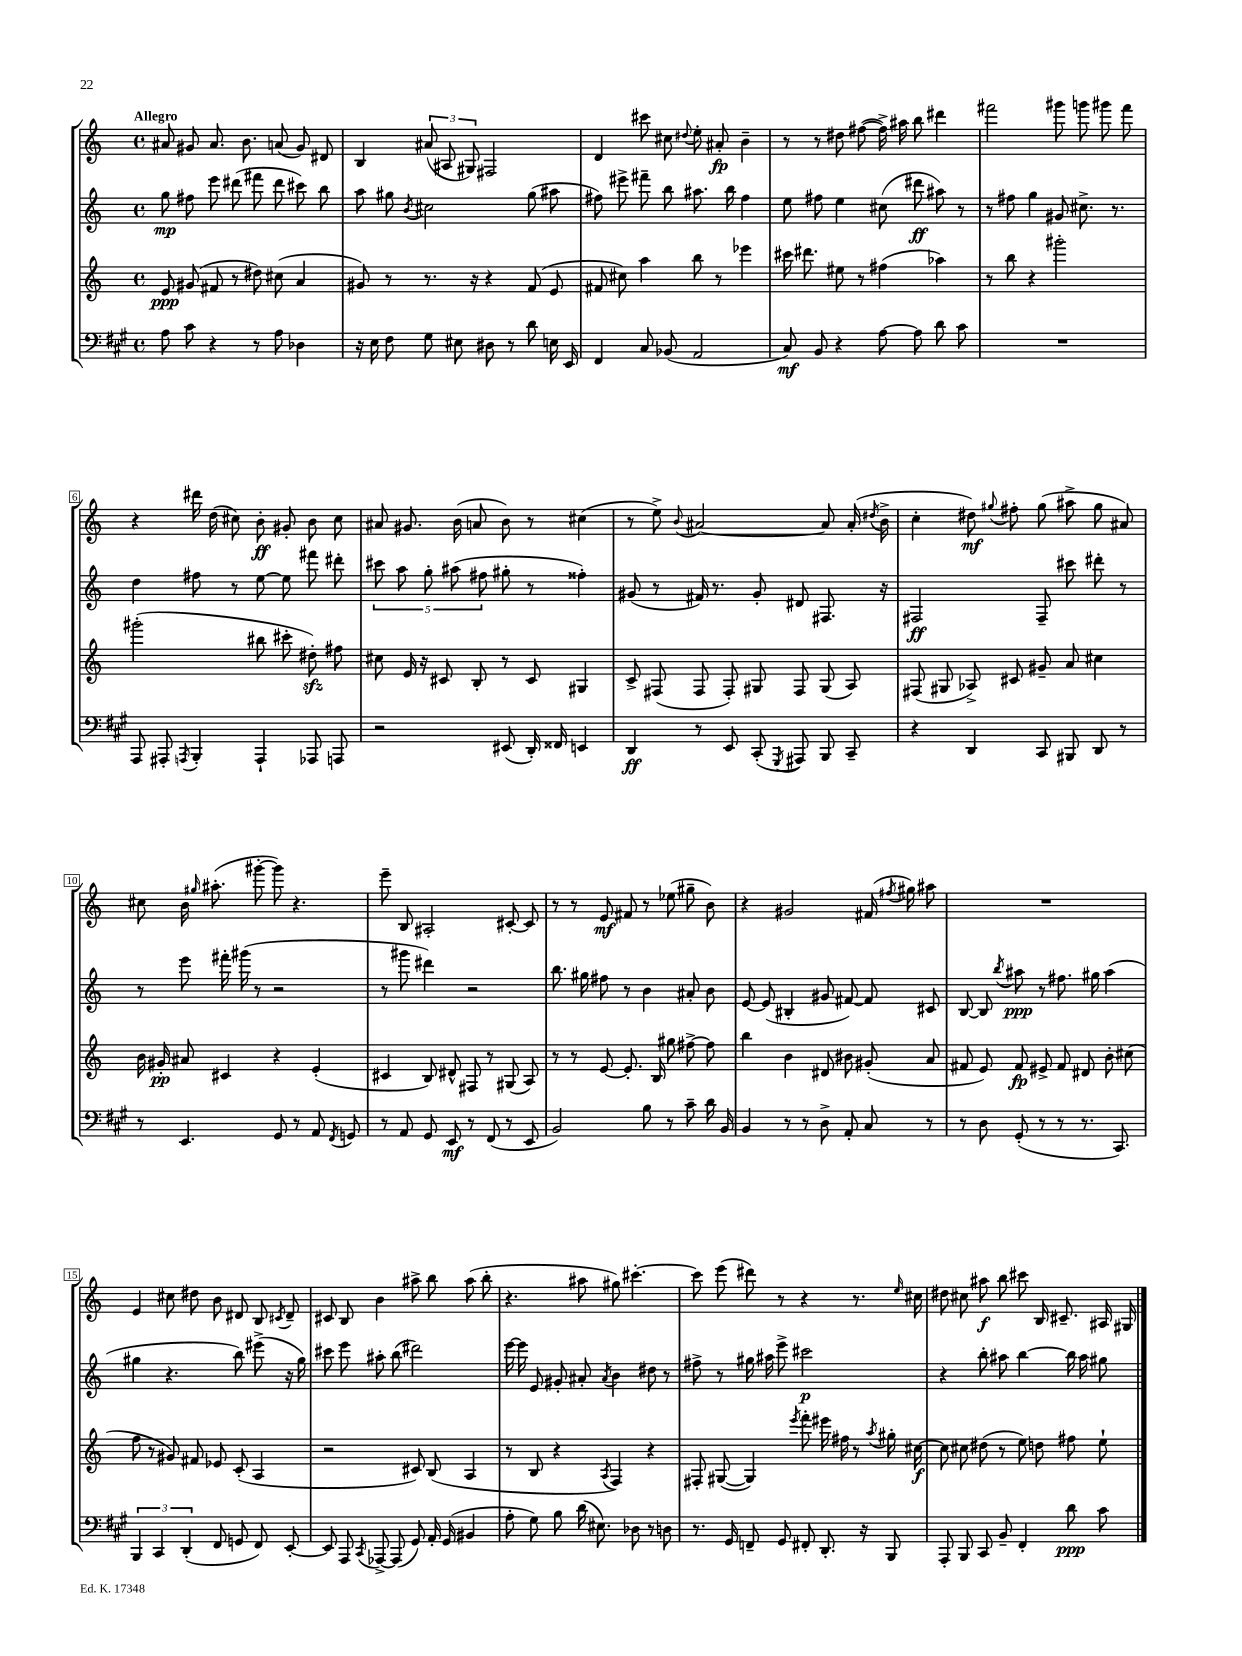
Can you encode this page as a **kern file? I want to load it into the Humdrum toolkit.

**kern	**dynam	**kern	**dynam	**kern	**dynam	**kern	**dynam
*part4	*part4	*part3	*part3	*part2	*part2	*part1	*part1
*staff4	*staff4	*staff3	*staff3	*staff2	*staff2	*staff1	*staff1
*clefF4	*	*clefG2	*	*clefG2	*	*clefG2	*
*k[f#c#g#]	*	*k[]	*	*k[]	*	*k[]	*
*M4/4	*	*M4/4	*	*M4/4	*	*M4/4	*
*met(c)	*	*met(c)	*	*met(c)	*	*met(c)	*
=1	=1	=1	=1	=1	=1	=1	=1
!	!	!	!	!	!	!LO:TX:a:B:t=Allegro	!
8A\	.	8e/	ppp	8gg\	mp	8a#X/	.
8c#\	.	(8g#X/	.	8ff#X\	.	8g#X/	.
4r	.	8f#X/	.	8eee\	.	8.a#/	.
.	.	8r	.	(8ddd#X\	.	.	.
.	.	.	.	.	.	8.b\	.
8r	.	8dd#X\)	.	8fff#X\	.	.	.
8A\	.	(8cc#X\	.	8ddd#\	.	(8an/	.
4D-X\	.	4a/	.	8ccc#X\)	.	8g#/)	.
.	.	.	.	8bb\	.	8d#X/	.
=2	=2	=2	=2	=2	=2	=2	=2
16r	.	8g#X/)	.	8aa\	.	4B/	.
16E\	.	.	.	.	.	.	.
8F#\	.	8r	.	8gg#X\	.	.	.
.	.	.	.	8qb/	.	.	.
8G#\	.	8.r	.	2cc#X\	.	(12a#X/	.
.	.	.	.	.	.	12A#X/	.
8E#X\	.	.	.	.	.	.	.
.	.	.	.	.	.	12G#X/)	.
.	.	16r	.	.	.	.	.
8D#X\	.	4r	.	.	.	2F#X/	.
8r	.	.	.	.	.	.	.
8d\	.	(8f/	.	(8gg#\	.	.	.
16En\	.	8e/	.	8aa#X\	.	.	.
16EE/	.	.	.	.	.	.	.
=3	=3	=3	=3	=3	=3	=3	=3
4FF#/	.	8f#X/	.	8ff#X\)	.	4d/	.
.	.	8cc#X\)	.	8eee#X^\	.	.	.
8C#/	.	4aa\	.	8fff#X~\	.	8ccc#X\	.
(8BB-X/	.	.	.	8bb\	.	8cc#X\	.
.	.	.	.	.	.	8qqdd#X/	.
2AA/	.	8bb\	.	8.aa#X\	.	8ee'\	.
.	.	8r	.	.	.	8a#X'/	fp
.	.	.	.	16bb\	.	.	.
.	.	4eee-X\	.	4ff#\	.	4b~\	.
=4	=4	=4	=4	=4	=4	=4	=4
8C#/)	mf	16ccc#X\	.	8ee\	.	8r	.
.	.	8.ddd#X\	.	.	.	.	.
8BB/	.	.	.	8ff#X\	.	8r	.
4r	.	8ee#X\	.	4ee\	.	8dd#X\	.
.	.	8r	.	.	.	([8ff#X\	.
[8A\	.	(4ff#X\	.	(8cc#X\	.	16ff#^\])	.
.	.	.	.	.	.	16aa#X\	.
8A\]	.	.	.	8ddd#X\	ff	8bb\	.
8d\	.	4aa-X\)	.	8aa#X\)	.	4ddd#X\	.
8c#\	.	.	.	8r	.	.	.
=5	=5	=5	=5	=5	=5	=5	=5
1r	.	8r	.	8r	.	2fff#X\	.
.	.	8bb\	.	8ff#X\	.	.	.
.	.	4r	.	4gg\	.	.	.
.	.	2ggg#X'\	.	8g#X/	.	8ggg#X\	.
.	.	.	.	8.cc#X^\	.	8gggn\	.
.	.	.	.	.	.	8ggg#X\	.
.	.	.	.	8.r	.	.	.
.	.	.	.	.	.	8fff#\	.
!!LO:LB:g=z
=6	=6	=6	=6	=6	=6	=6	=6
8AAA/	.	(2ggg#X'\	.	4dd\	.	4r	.
8AAA#X'/	.	.	.	.	.	.	.
8qAAAn/	.	.	.	.	.	.	.
4BBB'/	.	.	.	8ff#X\	.	16ddd#X\	.
.	.	.	.	.	.	(16dd\	.
.	.	.	.	8r	.	8cc#X\)	.
4AAA`/	.	8bb#X\	.	[8ee\	.	8b'\	ff
.	.	8ccc#X'\	.	8ee\]	.	8g#X'/	.
8AAA-X/	.	8dd#Xzz'\)	.	8fff#X\	.	8b\	.
8AAAn/	.	8ff#X\	.	8ddd#X'\	.	8cc#\	.
=7	=7	=7	=7	=7	=7	=7	=7
2r	.	8cc#X\	.	10ccc#X\	.	8a#X/	.
.	.	.	.	10aa\	.	.	.
.	.	16e/	.	.	.	8.g#X/	.
.	.	16r	.	.	.	.	.
.	.	.	.	10gg'\	.	.	.
.	.	8c#X/	.	.	.	.	.
.	.	.	.	(10aa#X\	.	.	.
.	.	.	.	.	.	(16b\	.
.	.	8B'/	.	.	.	8an/	.
.	.	.	.	10ff#X\	.	.	.
(8EE#X/	.	8r	.	8gg#X'\	.	8b\)	.
16DD'/)	.	8c#/	.	8r	.	8r	.
16FF##X/	.	.	.	.	.	.	.
4EEn/	.	4G#X/	.	4ff##X'\)	.	(4cc#X\	.
=8	=8	=8	=8	=8	=8	=8	=8
4DD/	ff	8c^/	.	(8g#X/	.	8r	.
.	.	(8F#X/	.	8r	.	8ee^\)	.
.	.	.	.	.	.	8qqb/	.
8r	.	8F#/	.	16f#X/)	.	[2a#X/	.
.	.	.	.	8.r	.	.	.
8EE/	.	8F#'/)	.	.	.	.	.
(8CC#'/	.	8G#X/	.	8g#'/	.	.	.
8qGGG#/	.	.	.	.	.	.	.
8AAA#X/)	.	8F#/	.	8d#X/	.	.	.
8BBB/	.	(8G#/	.	8.F#X/	.	8a#/]	.
8CC#~/	.	8A/)	.	.	.	(16a#'/	.
.	.	.	.	.	.	8qdd#X/	.
.	.	.	.	16r	.	16b^\	.
=9	=9	=9	=9	=9	=9	=9	=9
4r	.	(8F#X/	.	2F#X/	ff	4cc'\	.
.	.	8G#X/	.	.	.	.	.
4DD/	.	8A-X^/)	.	.	.	8dd#X\)	mf
.	.	.	.	.	.	8qqgg#X/	.
.	.	8c#X/	.	.	.	8ff#X'\	.
8CC#/	.	8g#X~/	.	8F#~/	.	(8gg#\	.
8BBB#X/	.	8a/	.	8ccc#X\	.	8aa#X^\	.
8DD/	.	4cc#X\	.	8ddd#X'\	.	8gg#\	.
8r	.	.	.	8r	.	8a#X/)	.
!!LO:LB:g=z
=10	=10	=10	=10	=10	=10	=10	=10
8r	.	16b\	.	8r	.	8cc#X\	.
.	.	16g#X'/	pp	.	.	.	.
4.EE/	.	8a#X/	.	8eee\	.	16b\	.
.	.	.	.	.	.	16qqgg#X/	.
.	.	.	.	.	.	(8.aa#X'\	.
.	.	4c#X/	.	16fff#X'\	.	.	.
.	.	.	.	(16ggg#X\	.	.	.
.	.	.	.	8r	.	[8ggg#X'\	.
8GG#/	.	4r	.	2r	.	8ggg#\])	.
8r	.	.	.	.	.	4.r	.
8AA/	.	(4e'/	.	.	.	.	.
8qFF#/	.	.	.	.	.	.	.
8GGn/	.	.	.	.	.	.	.
=11	=11	=11	=11	=11	=11	=11	=11
8r	.	4c#X/	.	8r	.	8eee~\	.
8AA/	.	.	.	8ggg#X\	.	8B/	.
8GG#/	.	8B/)	.	4ddd#X\)	.	2A#X'/	.
8EE/	mf	8d#X^^/	.	.	.	.	.
8r	.	8F#X/	.	2r	.	.	.
(8FF#/	.	8r	.	.	.	.	.
8r	.	(8G#X/	.	.	.	[8c#X'/	.
8EE/	.	8A/)	.	.	.	8c#/]	.
=12	=12	=12	=12	=12	=12	=12	=12
2BB/)	.	8r	.	8.bb\	.	8r	.
.	.	8r	.	.	.	8r	.
.	.	.	.	16gg#X\	.	.	.
.	.	[8e/	.	8ff#X\	.	8e/	mf
.	.	8.e'/]	.	8r	.	8f#X/	.
8B\	.	.	.	4b\	.	8r	.
.	.	16B/	.	.	.	.	.
8r	.	8gg#X\	.	.	.	(8ee-X\	.
8c#~\	.	[8ff#X^\	.	8a#X'/	.	8gg#X~\	.
16d\	.	8ff#\]	.	8b\	.	8b\)	.
16BB/	.	.	.	.	.	.	.
=13	=13	=13	=13	=13	=13	=13	=13
4BB/	.	4bb\	.	[8e/	.	4r	.
.	.	.	.	(8e/]	.	.	.
8r	.	4b\	.	4B#X'/	.	2g#X/	.
8r	.	.	.	.	.	.	.
8D^\	.	8d#X/	.	8g#X/	.	.	.
8AA'/	.	8b#X\	.	[8f#X/)	.	.	.
8C#/	.	(8g#X'/	.	8f#/]	.	(16f#X/	.
.	.	.	.	.	.	8qff#X/	.
.	.	.	.	.	.	16gg#X\)	.
8r	.	8a/	.	8c#X/	.	8aa#X\	.
=14	=14	=14	=14	=14	=14	=14	=14
8r	.	8f#X/	.	[8B/	.	1r	.
8D\	.	8e/)	.	8B/]	.	.	.
.	.	.	.	8qbb/	.	.	.
(8GG#'/	.	8f#/	fp	8aa#X\	ppp	.	.
8r	.	8e#X^/	.	8r	.	.	.
8r	.	8f#/	.	8.ff#X\	.	.	.
8.r	.	8d#X/	.	.	.	.	.
.	.	.	.	16gg#X\	.	.	.
.	.	8b'\	.	(4aa#\	.	.	.
8.CC#/)	.	.	.	.	.	.	.
.	.	(8cc#X\	.	.	.	.	.
!!LO:LB:g=z
=15	=15	=15	=15	=15	=15	=15	=15
6BBB/	.	8ff\	.	4gg#X\	.	4e/	.
.	.	8r	.	.	.	.	.
6CC#/	.	.	.	.	.	.	.
.	.	8g#X/)	.	4.r	.	8cc#X\	.
(6DD'/	.	.	.	.	.	.	.
.	.	8f#X/	.	.	.	8dd#X\	.
8FF#/	.	8e-X/	.	.	.	8b\	.
8GGn/	.	(8c'/	.	8bb\)	.	8d#X/	.
8FF#/)	.	4A/	.	(8eee#X^\	.	8B/	.
.	.	.	.	.	.	8qc#X/	.
[8EE'/	.	.	.	16r	.	8d#~/	.
.	.	.	.	16gg#\)	.	.	.
=16	=16	=16	=16	=16	=16	=16	=16
8EE/]	.	2r	.	8ccc#X\	.	8c#X/	.
8AAA/	.	.	.	8eee\	.	8B/	.
8qCC#/	.	.	.	.	.	.	.
[8AAA-X^/	.	.	.	8aa#X'\	.	4b\	.
(8AAA-/]	.	.	.	(8bb\	.	.	.
8GG#/)	.	8c#X/)	.	2ddd#X\)	.	8aa#X^\	.
16AA'/	.	(8B/	.	.	.	8bb\	.
(16GG#/	.	.	.	.	.	.	.
4BB#X/	.	4A/	.	.	.	(8aa#\	.
.	.	.	.	.	.	8bb'\	.
=17	=17	=17	=17	=17	=17	=17	=17
8A'\	.	8r	.	[16eee\	.	4.r	.
.	.	.	.	16eee\]	.	.	.
8G#\)	.	8B/	.	8e/	.	.	.
8B\	.	4r	.	8g#X'/	.	.	.
(16d\	.	.	.	8a#X'/	.	8aa#X\	.
8.E#X\)	.	.	.	.	.	.	.
.	.	8qA/	.	8qa#/	.	.	.
.	.	4F/)	.	4b\	.	8gg#X\)	.
8D-X\	.	.	.	.	.	[4.ccc#X'\	.
8r	.	4r	.	8dd#X\	.	.	.
8Dn\	.	.	.	8r	.	.	.
=18	=18	=18	=18	=18	=18	=18	=18
8.r	.	8F#X'/	.	8ff#X^\	.	8ccc#\]	.
.	.	([8G#X/	.	8r	.	(8eee\	.
16GG#/	.	.	.	.	.	.	.
8FFn~/	.	4G#/])	.	16gg#X\	.	8ddd#X\)	.
.	.	.	.	16aa#X\	.	.	.
8GG#/	.	.	.	8eee^\	.	8r	.
.	.	8qeee/	.	.	.	.	.
8FF#X'/	.	8fff'\	.	2ccc#X\	p	4r	.
8.DD'/	.	16eee#X\	.	.	.	.	.
.	.	16ff#X\	.	.	.	.	.
.	.	8r	.	.	.	8.r	.
16r	.	.	.	.	.	.	.
.	.	8qaa/	.	.	.	.	.
8BBB/	.	16gg#X'\	.	.	.	.	.
.	.	.	.	.	.	16qqee/	.
.	.	[16cc#X\	f	.	.	16cc#X\	.
=19	=19	=19	=19	=19	=19	=19	=19
8AAA'/	.	8cc#\]	.	4r	.	8dd#X\	.
8BBB/	.	8cc#X\	.	.	.	8cc#X\	.
8CC#/	.	(8dd#X\	.	8bb'\	.	8aa#X\	f
8BB~/	.	8r	.	8aa#X\	.	8bb\	.
4FF#'/	.	8ee\)	.	[4bb\	.	8ccc#X\	.
.	.	8ddn\	.	.	.	16B/	.
.	.	.	.	.	.	8.c#X~/	.
8d\	ppp	8ff#X\	.	16bb\]	.	.	.
.	.	.	.	16aa#\	.	.	.
8c#\	.	8ee`\	.	8gg#X\	.	16A#X/	.
.	.	.	.	.	.	16G#X/	.
==	==	==	==	==	==	==	==
*-	*-	*-	*-	*-	*-	*-	*-
